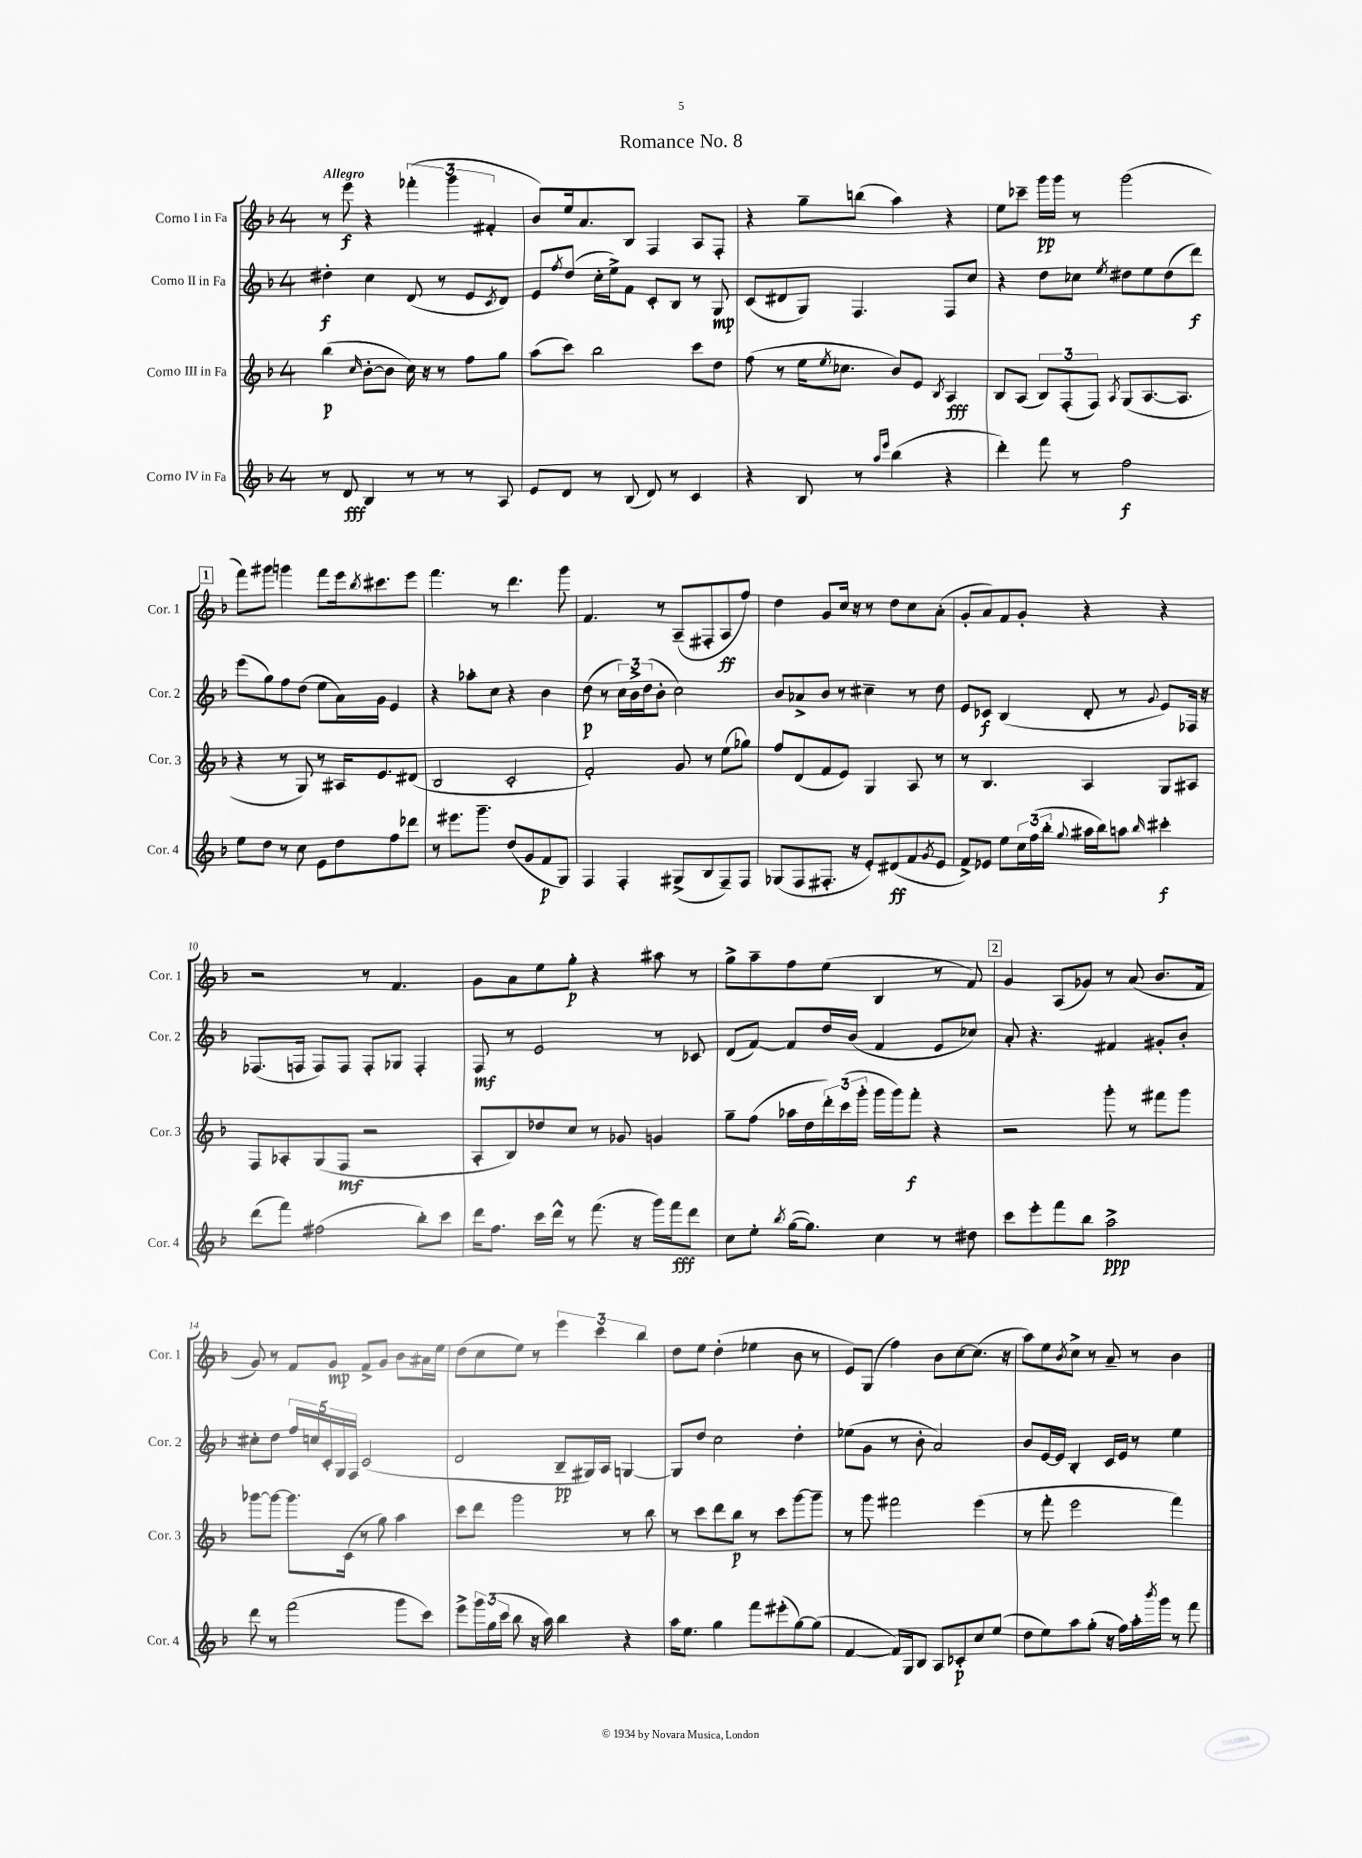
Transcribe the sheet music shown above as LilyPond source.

\header { title = "Romance No. 8" }
<<
\new StaffGroup <<
\new Staff = "s0" \with { instrumentName = "Corno I in Fa" shortInstrumentName = "Cor. 1" } {
    \clef treble \key f \major \once \override Staff.TimeSignature.style = #'single-digit \time 4/4 \tempo "Allegro"
    r8 e'''8\f r4 \tuplet 3/2 { fes'''4-.( g'''4 fis'4-. } |
    bes'8) e''16 a'8. bes8 f4 a8 f8-. |
    r4 g''8-- b''8( a''4) r4 |
    e''8 ces'''8-- g'''16\pp g'''16 r8 g'''2( |
    \mark \markup { \box "1" } f'''8) gis'''8 g'''4 f'''8 e'''16 \acciaccatura { bes''8 } cis'''8. e'''8 |
    f'''4. r8 d'''4. g'''8 |
    f'4. r8 a8--( fis8-. a8\ff f''8) |
    d''4 g'8 c''16 r16 r8 d''8 c''8 a'8-.( |
    g'8-. a'8) f'8 g'8-. r4 r4 |
    r2 r8 f'4. |
    g'8 a'8 e''8 g''8-.\p r4 ais''8 r8 |
    g''8-> a''8-- f''8 e''8( bes4 r8 f'8) |
    \mark \markup { \box "2" } g'4 a8( ges'8) r8 a'8( bes'8. f'16 |
    g'8) r8 f'8 g'8\mp f'8-> g'8 bes'8 ais'16 e''16 |
    d''8( c''8 e''8) r8 \tuplet 3/2 { e'''4 c'''4 bes''4 } |
    d''8 e''8 d''4-.( ees''4 bes'8 r8 |
    e'8) g8( f''4) bes'8 c''8~ c''8.( r16 |
    a''8) e''8 \acciaccatura { bes'8 } c''8-> r8 a'8-- r8 bes'4 \bar "|." |
}
\new Staff = "s1" \with { instrumentName = "Corno II in Fa" shortInstrumentName = "Cor. 2" } {
    \clef treble \key f \major \once \override Staff.TimeSignature.style = #'single-digit \time 4/4
    dis''4-.\f c''4 d'8( r8 e'8 \acciaccatura { c'8 } d'8) |
    e'8 \acciaccatura { f''8 } d''8( c''16-. e''16->) f'8 c'8-. bes8 r8 g8\mp |
    c'8( dis'8 g8) f4. f8 c''8 |
    r4 d''8 ces''8 \acciaccatura { e''8 } dis''8 e''8 dis''8( d'''8\f) |
    \mark \markup { \box "1" } e'''8( g''8) f''8 d''8( e''8 a'16) g'16 e'4 |
    r4 aes''8-. c''8 r4 bes'4 |
    d''8\p( r8 \tuplet 3/2 { c''16) bes'16-> d''16( } bes'8-. c''2) |
    bes'8 aes'8-> bes'8 r8 cis''4-- r8 d''8 |
    e'8 ces'8\f bes4( d'8-. r8 \appoggiatura { g'8 } e'8) fes16 r16 |
    fes8.( f16 f8) f8 f8-. ges8 f4-. |
    f8\mf r8 e'2 r8 ces'8 |
    d'8( f'8~) f'8 d''16 bes'16( f'4 e'8 ces''8) |
    \mark \markup { \box "2" } a'8-. r4. fis'4 gis'8-. bes'8-. |
    cis''8-. d''8 \tuplet 5/4 { f''16 c''16 c'16-. g16 f16 } c'2( |
    d'2 bes8--\pp gis16) a16 g4~ |
    g8 d''8 c''2 d''4-. |
    ees''8( g'8 r8 bes'8-. a'2) |
    bes'8 e'16~ e'16 bes4-. c'16 e'16 r8 e''4 \bar "|." |
}
\new Staff = "s2" \with { instrumentName = "Corno III in Fa" shortInstrumentName = "Cor. 3" } {
    \clef treble \key f \major \once \override Staff.TimeSignature.style = #'single-digit \time 4/4
    bes''4\p( \grace { c''16 } bes'8~-. bes'8 c''16) r16 r8 f''8 g''8 |
    a''8( c'''8) bes''2 c'''8 d''8 |
    f''8( r8 e''16 \acciaccatura { e''8 } ces''8. bes'8) e'8 \acciaccatura { bes8 } a4\fff |
    bes8 a8( \tuplet 3/2 { bes8) f8-.( f8) } \acciaccatura { a8 } g8( a8.~ a8. |
    \mark \markup { \box "1" } r4 r8 g8) r8 ais16 e'8. dis'8( |
    bes2 c'2-. |
    f'2-.) g'8 r8 e''8( ges''8) |
    f''8 d'8( f'8 e'8) g4 a8 r8 |
    r8 bes4. a4 g8 ais8 |
    f8 aes8-. g8( f8\mf r2 |
    a8-. bes8) des''8 c''8 r8 ges'8 g'4 |
    g''8-- f''8( aes''16 d''16 \tuplet 3/2 { d'''16-.) c'''16( g'''16-. } g'''16 g'''16) f'''8-.\f r4 |
    \mark \markup { \box "2" } r2 g'''8-. r8 fis'''8 g'''8 |
    ges'''8~ ges'''8~ ges'''8. c'16( r8 g''8) a''4 |
    c'''8 d'''8 g'''2 r8 bes''8 |
    r8 c'''8 d'''8 bes''8\p r8 c'''8 g'''8~ g'''8-- |
    r8 g'''8 fis'''2 e'''4( |
    r8 f'''8-. e'''2 f'''4) \bar "|." |
}
\new Staff = "s3" \with { instrumentName = "Corno IV in Fa" shortInstrumentName = "Cor. 4" } {
    \clef treble \key f \major \once \override Staff.TimeSignature.style = #'single-digit \time 4/4
    r8 d'8\fff bes4 r8 r8 r8 a8 |
    e'8 d'8 r8 bes8( d'8) r8 c'4 |
    r4 bes8 r8 \grace { a''16 e'''16 } bes''4( r4 |
    d'''4-.) f'''8 r8 f''2\f |
    \mark \markup { \box "1" } e''8 d''8 r8 c''8 e'8 d''8 f''8 des'''8 |
    r8 eis'''8. g'''8.-- d''8( g'8 f'8\p g8) |
    f4 f4-. gis8->( bes8 f8--) f8 |
    ges8( f8 fis8.-. r16 e'8-.) dis'8\ff( f'8 \acciaccatura { g'8 } e'8 |
    f'8->) ees'8 e''8 \tuplet 3/2 { c''16 f''16( bes''16-. } \appoggiatura { g''8 } ais''16 bes''16) a''8 \grace { bes''16 } cis'''4-.\f |
    d'''8( f'''8) fis''2( bes''8-.) c'''8 |
    d'''16 f''8. c'''16 d'''16-^ r8 f'''8.( r16 g'''16) f'''16\fff d'''8 |
    c''8 e''8-. \acciaccatura { bes''8 } g''16~( g''8.) c''4 r8 dis''8 |
    \mark \markup { \box "2" } c'''8 e'''8-. f'''8 bes''8 a''2->\ppp |
    d'''8 r8 f'''2( g'''8 c'''8) |
    e'''8-> \tuplet 3/2 { g'''16 g''16( c'''16 } bes''8 r16 a''16) bes''4 r4 |
    a''16 e''8. g''4 f'''8 eis'''8-.( g''8~) g''8( |
    f'4~ f'16) g16 bes8 a8 ces'8-.\p c''8 e''8( |
    d''8 e''8) a''8 g''8-.( r16 f''16) a''16-. \acciaccatura { bes'''8 } g'''16 r8 f'''8 \bar "|." |
}
>>
>>
